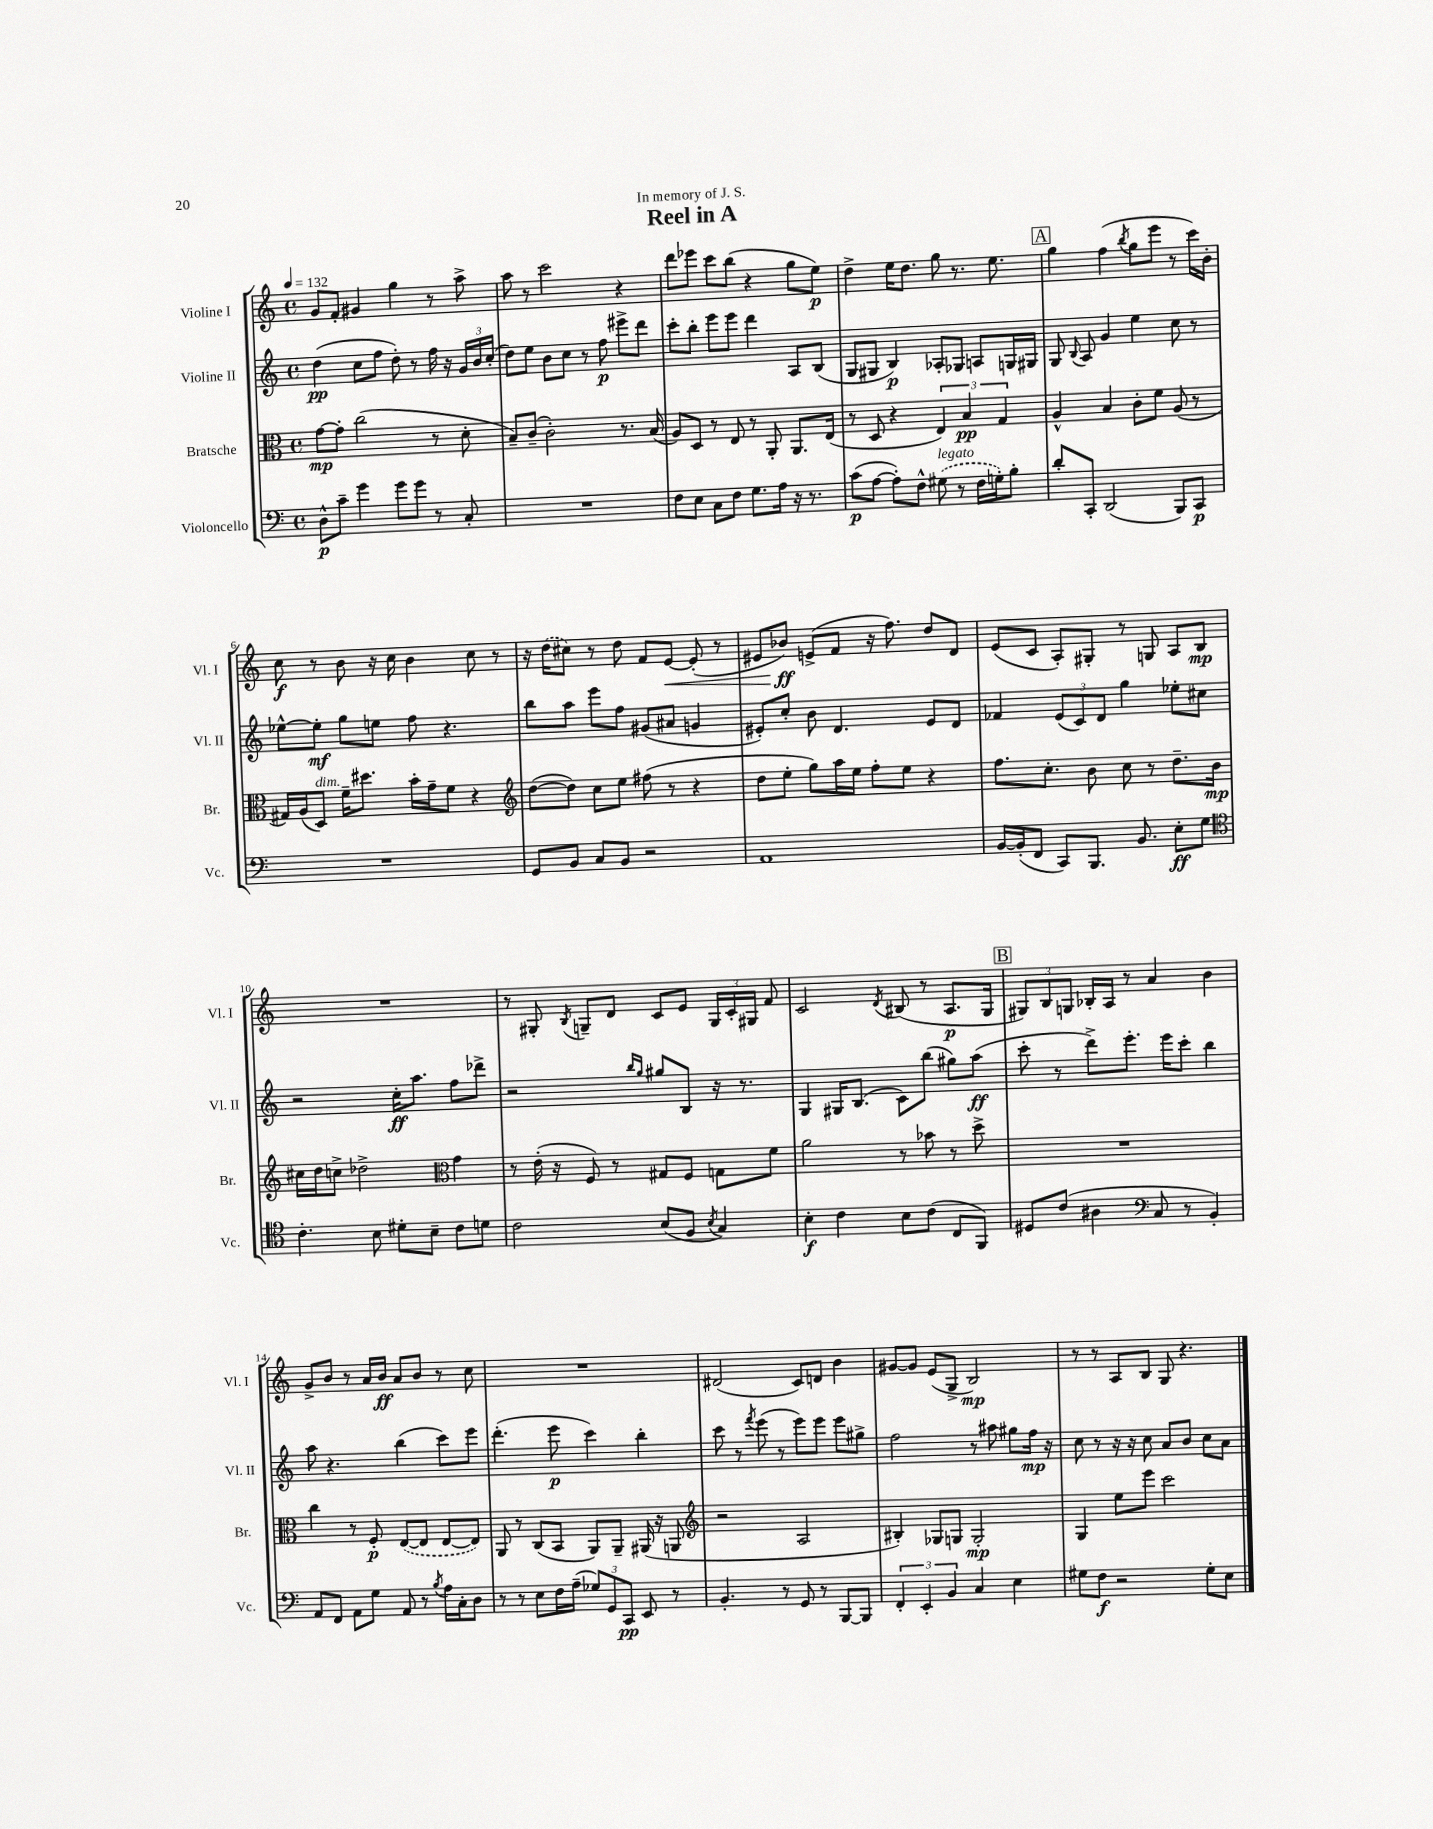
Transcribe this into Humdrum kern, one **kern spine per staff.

**kern	**kern	**kern	**kern
*staff4	*staff3	*staff2	*staff1
*clefF4	*clefC3	*clefG2	*clefG2
*k[]	*k[]	*k[]	*k[]
*M4/4	*M4/4	*M4/4	*M4/4
*met(c)	*met(c)	*met(c)	*met(c)
*MM132	*MM132	*MM132	*MM132
8D^^\L	[8g\L	(4dd\	8g/L
8c~\J	8g'\]J	.	8f'/J
4g\	(2cc\	8cc\L	4g#/
.	.	8ff\J	.
8g\L	.	8dd'\)	4gg\
8g\J	.	8r	.
8r	8r	16ff\	8r
.	.	16r	.
8C'/	8d'\	24g/LL	8aa^\
.	.	24b/	.
.	.	(24cc'/JJ	.
=	=	=	=
1r	8B~/L)	8dd\L)	8aa\
.	(8c~/J	8ee\J	8r
.	2c'\)	8b\L	2ccc\
.	.	8cc\J	.
.	.	8r	.
.	.	8ff\	.
.	8.r	8eee#^\L	4r
.	.	8ddd\J	.
.	(16B/	.	.
=	=	=	=
8F\L	8A/L)	8ccc'\L	8ddd\L
8E\J	8D/J	8bb'\J	8eee-\J
8C\L	8r	8eee\L	8ccc\L
8F\J	8E/	8eee\J	(8bb\J
8.G\L	8r	4ddd\	4r
.	8AA'/	.	.
16A\Jk	.	.	.
16r	8.AA/L	8A/L	8gg\L
8.r	.	.	.
.	.	(8B/J	8ee\J)
.	(16E/Jk	.	.
=	=	=	=
(8c\L	8r	8G/L	4dd^\
[8A\J	8D/	8G#/J	.
8A'\]L)	4r	4B/)	16ee\LK
.	.	.	8.dd\J
8F^^\J	.	.	.
(8G#\	6E/)	8A-'/L	8gg\
8r	.	8G-/J	8.r
.	6B/	.	.
16F\LL	.	8A/L	.
16G'\J)	.	.	8.ee\
.	6G/	.	.
8B'\J	.	16G/L	.
.	.	16G#/JJ	.
=	=	=	=
8d'/L	4A^^/	8G/	4gg\
.	.	8qqB/	.
8CC'/J	.	8A/	.
(2DD/	4B/	4g/	(4ff\
.	.	.	8qbb/
.	8c'\L	4ee\	8gg\L
.	8f\J	.	8eee\J
8BBB/L)	(8A/	8cc\	8r
8CC/J	8r	8r	16ccc\LL)
.	.	.	16b'\JJ
=	=	=	=
1r	16G#/LL)	[8ee-^^\L	8cc\
.	(16A/J	.	.
.	8D/J)	8ee-'\]J	8r
.	16f~\LK	8gg\L	8b\
.	8.dd#\J	.	.
.	.	8ee\J	16r
.	.	.	16cc\
.	16b'\LL	8ff\	4b\
.	16g~\J	.	.
.	8f\J	4.r	.
.	4r	.	8cc\
.	.	.	8r
=	=	=	=
*	*clefG2	*	*
8GG/L	([8dd\L	8bb\L	16r
.	.	.	(16dd\LK
8BB/J	8dd\]J)	8aa\J	8cc#\J)
8C/L	8cc\L	8eee\L	8r
8BB/J	8ee\J	8ff\J	8dd\
2r	(8ff#\	(8g#/L	8f/L
.	8r	8a#/J	[8e/J
.	4r	4g/	(8e'/]
.	.	.	8r
=	=	=	=
1AA	8dd\L	8e#'/L)	8e#/L
.	8ee'\J	8cc'/J	8b-/J)
.	8gg\L)	8b\	(8e^/L
.	16aa\L	4.d/	8f/J
.	16ee\JJ	.	.
.	8ff'\L	.	16r
.	.	.	8.ff\)
.	8ee\J	.	.
.	4r	8e#/L	8dd/L
.	.	8d/J	8d/J
=	=	=	=
[16BB/LL	8.ff\L	4f-/	(8e/L
(16BB'/]J	.	.	.
8FF/J	.	.	8c/J
.	8.cc'\J	.	.
8CC/L)	.	(12e/L	8A'/L)
.	.	12c/)	.
8.BBB/J	8b\	.	8G#'/J
.	.	12d/J	.
.	8cc\	4gg\	8r
8.BB/	.	.	.
.	8r	.	8G/
8E'\L	8.dd~\L	8ee-'\L	8A/L
8G\J	.	8cc#\J	8B/J
.	16b\Jk	.	.
=	=	=	=
*clefC4	*	*	*
4.c'\	16cc#\LL	2r	1r
.	16dd\J	.	.
.	8cc^\J	.	.
.	2dd-^\	.	.
8B\	.	.	.
8d#'\L	.	16cc'\LK	.
.	.	8.aa\J	.
8B~\J	.	.	.
*	*clefC3	*	*
8c\L	4g\	8ff\L	.
8d\J	.	8ddd-^\J	.
=	=	=	=
2c\	8r	2r	8r
.	(16e'\	.	8G#'/
.	16r	.	.
.	.	.	8qB/
.	8F/)	.	8G~/L
.	8r	.	8d/J
.	.	16qqbb/LL	.
.	.	16qqgg/JJ	.
(8B/L	8G#/L	8gg#/L	8c/L
8F/J	8F/J	8B/J	8e/J
8qB/	.	.	.
4G/)	8G\L	16r	24G/LL
.	.	.	24c'/
.	.	8.r	.
.	.	.	24G#/JJ
.	8f\J	.	8f/
=	=	=	=
4B'\	2a\	4G/	2c/
4c\	.	16G#/LK	.
.	.	(8.B/J	.
.	.	.	8qd/
8B\L	8r	8c\L)	(8B#/
(8c\J	8b-\	(8bb\J	8r
8C/L	8r	8gg#\L)	8.A/L
8FF/J)	8dd^\	(8aa\J	.
.	.	.	16G/Jk
=	=	=	=
8D#/L	1r	8ccc'\	12G#/L)
.	.	.	12B/
(8c/J	.	8r	.
.	.	.	12G/J
4A#\	.	8ddd^\L)	16B-'/LL
.	.	.	16A/JJ
.	.	8.eee'\J	8r
*clefF4	*	*	*
8C/	.	.	4a/
.	.	16eee\LK	.
8r	.	8ccc'\J	.
4BB'/)	.	4bb\	4b\
=	=	=	=
8AA/L	4cc\	8aa\	8g^/L
8FF/J	.	4.r	8b/J
8AA\L	8r	.	8r
8G\J	8F'/	.	16a/LL
.	.	.	16b/JJ
8AA/	([8E/L	(4bb\	8a/L
8r	8E/]J	.	8b/J
8qB/	.	.	.
16A\LL	[8E/L	8ccc\L)	8r
16C'\J	.	.	.
8D\J	8E/]J)	8eee\J	8cc\
=	=	=	=
8r	8AA/	(4.ddd'\	1r
8r	8r	.	.
8E\L	(8C/L	.	.
16F\L	8BB/J	8eee\	.
(16A~\JJ	.	.	.
12G-/L)	8AA/L)	4ccc\)	.
12GG/	.	.	.
.	8AA~/J	.	.
12CC/J	.	.	.
8EE/	(16AA#/	4bb'\	.
.	16r	.	.
8r	8AA/	.	.
=	=	=	=
*	*clefG2	*	*
4.BB'/	2r	8ccc\	(2d#/
.	.	8r	.
.	.	8qfff/	.
.	.	(8eee\	.
8r	.	8r	.
8GG/	2A/	8eee\L)	8c/L)
8r	.	8eee\J	8d/J
[8BBB/L	.	8eee\L	4b\
8BBB/]J	.	8gg#^\J	.
=	=	=	=
6FF'/	4B#'/)	2ff\	[8g#/L
.	.	.	8g#/]J
6EE'/	.	.	.
.	8G-/L	.	(8e/L
6BB/	.	.	.
.	8G/J	.	8G^/J
4C/	2G'/	8r	2B/)
.	.	8aa#\	.
4E\	.	8gg#\L	.
.	.	16ff\Jk	.
.	.	16r	.
=	=	=	=
8G#\L	4G/	8cc\	8r
8F\J	.	8r	8r
2r	8ee\L	16r	8A/L
.	.	16r	.
.	8eee\J	8cc\	8B/J
.	2ccc\	8a/L	8G/
.	.	8b/J	4.r
8G#'\L	.	8cc\L	.
8E\J	.	8a\J	.
==	==	==	==
*-	*-	*-	*-
